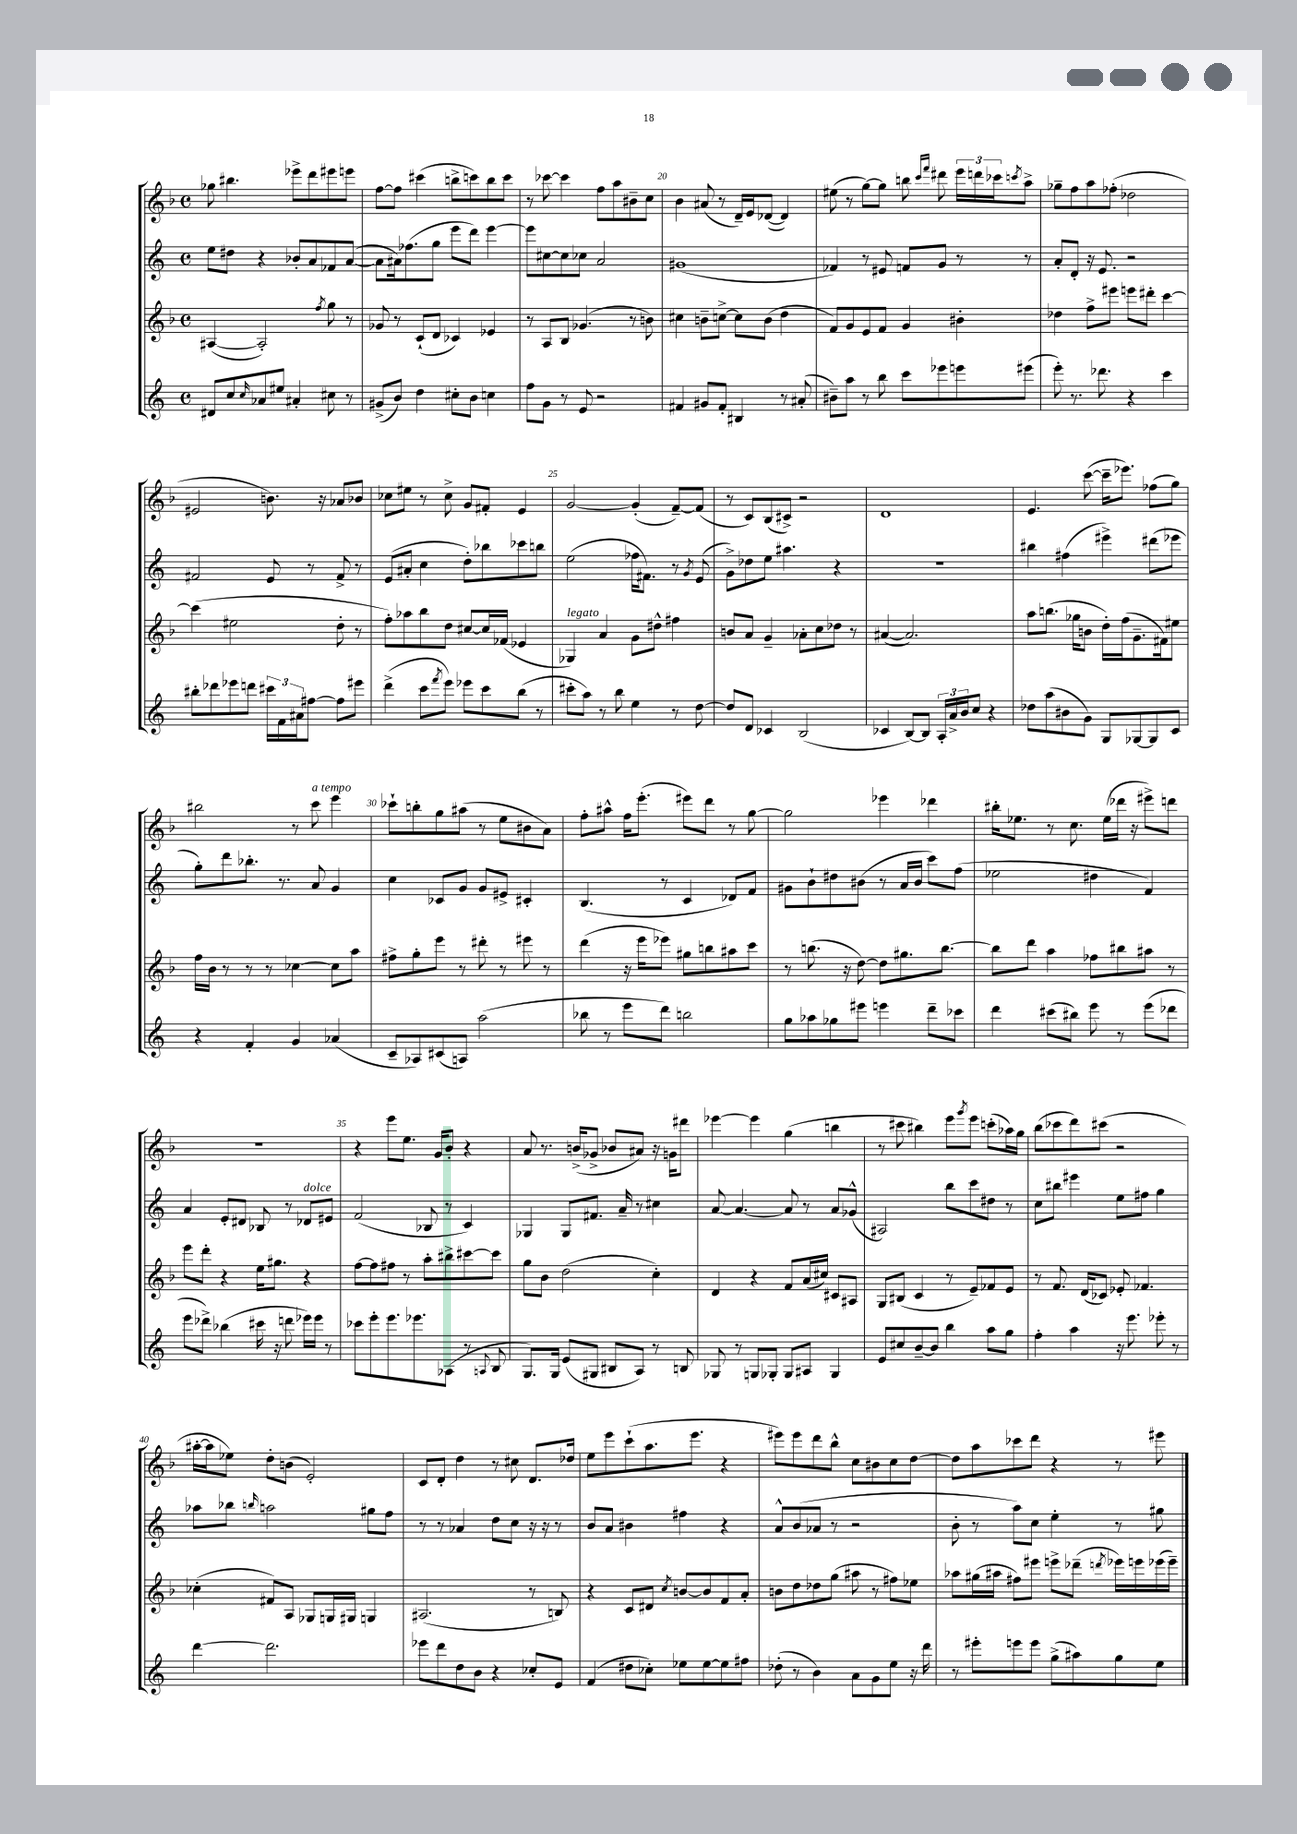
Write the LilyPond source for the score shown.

<<
\new StaffGroup <<
\new Staff = "s0" {
    \clef treble \key f \major \defaultTimeSignature \time 4/4
    ges''8 bis''4. ees'''8-> d'''8 eis'''8 e'''8 |
    f''8~ f''8 cis'''4( b''8-> c'''8) b''8 c'''8 |
    r8 ces'''8~ ces'''4 f''8 a''8 bis'8-- c''8 |
    bes'4 ais'8( r8 d'16--) e'16 des'8~( des'4) |
    eis''8( r8 g''8~) g''8 b''8 \grace { c'''16 f'''16 } dis'''8 \tuplet 3/2 { e'''16 d'''16 ces'''16 } \acciaccatura { c'''8 } a''8-> |
    ges''8-- f''8 a''8 fes''8-.( des''2 |
    eis'2 b'8.) r16 aes'8 bes'8 |
    ces''8 eis''8 r8 ces''8-> g'8 fis'8-. e'4 |
    g'2~ g'4-.( f'8~--) f'8( |
    r8 c'8) bes8( cis'8->) r2 |
    d'1 |
    e'4. c'''8~( c'''16-- ees'''8.) fes''8( g''8) |
    bis''2 r8 c'''8^\markup { \italic "a tempo" } e'''4 |
    ces'''8-! b''8-. g''8 ais''8( r8 e''8 bis'8 a'8) |
    f''8-. ais''8-^ f''16 e'''8.-.( eis'''8) d'''8 r8 g''8~ |
    g''2 ees'''4 des'''4 |
    bis''16-. ees''8. r8 c''8. ees''16( des'''16 r16 eis'''8->) d'''8 |
    r1 |
    r4 e'''8 e''8. g'16 bes'8-. r4 |
    a'8 r8. b'16->( ges'8-> bes'8 ais'8) r16 g'16 dis'''8 |
    ees'''4~ ees'''4 g''4( b''4 |
    r8 cis'''8 bis''4) e'''8 \acciaccatura { g'''8 } e'''8 c'''8-.( aes''16) g''16 |
    bes''8( ces'''8 d'''8) cis'''8( r2 |
    ais''16~-. ais''16 ees''8) d''8-. b'8( e'2-.) |
    c'8 d'8-. d''4 r8 cis''8 d'8. des''16 |
    e''8 e'''8 c'''8-!( a''8. e'''8. r4 |
    eis'''8) eis'''8 d'''8 bes''8-^ c''8 bis'8 c''8 d''8~ |
    d''8 a''8 ces'''8 d'''8 r4 r8 eis'''8 \bar "|." |
}
\new Staff = "s1" {
    \clef treble \key c \major \defaultTimeSignature \time 4/4
    e''8 dis''8 r4 bes'8-. a'8 fes'8 a'8~( |
    a'8 ais'16) fes''8.( g''8 e'''8 d'''8) e'''4~ |
    e'''8 cis''8~ cis''8 ces''8 a'2 |
    gis'1( |
    fes'4) r8 eis'8 f'8 g'8 r8 r8 |
    a'8-. d'8-. r16 e'8. r2 |
    fis'2 e'8 r8 fis'8-> r8 |
    e'8( ais'8-. c''4 d''8-.) bes''8 ces'''8 b''8 |
    e''2( fes''16 fis'8.) r8 \acciaccatura { g'8 } e'8( |
    g'8->) des''8 e''8 ais''4. r4 |
    R1 |
    bis''4 fis''4( eis'''4->) dis'''8( ees'''8 |
    g''8-.) d'''8 bes''8.-. r8. a'8 g'4 |
    c''4 ces'8 g'8 g'8 eis'8-> cis'4-. |
    b4.( r8 c'4 des'8) f'8 |
    gis'8 b'8-! dis''8 bis'8( r8 a'16 bis'16 c'''8) f''8( |
    ees''2 dis''4 f'4) |
    a'4 e'8-. dis'8 bes8 r8 des'8^\markup { \italic "dolce" } eis'8 |
    f'2( bes8 r8 c'4) |
    ges4 ges8 fis'8. a'16-- r8 cis''4 |
    a'8~ a'4.~ a'8 r8 a'8 ges'8-^( |
    ais2) b''8 c'''8 dis''8 r8 |
    c''8 bis''8 eis'''4 e''8 fis''8 g''4 |
    aes''8 bes''8 \grace { b''16 } a''2 gis''8 f''8 |
    r8 r8 aes'4 d''8 c''8 r16 r16 r8 |
    b'8 a'8 bis'4 fis''4 r4 |
    a'8-^ b'8( aes'8 r8 r2 |
    b'8-. r8 a''8) c''8 e''4-. r8 gis''8 \bar "|." |
}
\new Staff = "s2" {
    \clef treble \key f \major \defaultTimeSignature \time 4/4
    ais4~( ais2-.) \acciaccatura { f''8 } g''8 r8 |
    ges'8 r8 c'8-!( d'8 ces'4) ees'4 |
    r8 a8 bes8 ges'4.( r8 b'8) |
    cis''4 b'8-- c''8~-> c''8 b'8( d''4 |
    f'8) g'8 e'8 f'8 g'4 bis'4-. |
    des''4 f''8-> eis'''8 e'''8 dis'''8-. c'''4~ |
    c'''4( eis''2 d''8-. r8 |
    f''8-.) aes''8 bes''8 d''8 cis''8~ cis''16 fes'16( ees'4 |
    ges4^\markup { \italic "legato" }) a'4 g'8 dis''8-^ fis''4 |
    b'8 a'8 g'4-- aes'8-. c''8 des''8 r8 |
    ais'4~( ais'2.) |
    a''8 b''8.( ges''16 b'8 d''16-.) f''16( g'8.-- fis'16) eis''8 |
    f''16 bes'16 r8 r8 r8 ces''4~ ces''8 a''8 |
    fis''8-> g''8-. e'''8 r8 dis'''8-. r8 eis'''8 r8 |
    d'''4( r16 e'''16 ees'''8) gis''8 b''8 ais''8 c'''8 |
    r8 b''8.( r16 d''8~) d''8 gis''8. b''8.~ |
    b''8 d'''8 a''4 fes''8 bis''8 ais''8 r8 |
    e'''8 d'''8-. r4 e''16 gis''8. r4 |
    f''8~ f''8 fis''8 r8 a''8-. bis''8-> cis'''8~ cis'''8 |
    g''8 bes'8 d''2( c''4-.) |
    d'4 r4 f'8 a'16( cis''16) cis'8 ais8 |
    g8 bis8( c'4 r8 e'8--) fes'8 e'8 |
    r8 f'8. d'16( ces'8) ees'8-. fes'4. |
    ces''4-.( fis'8) a8 ges8 g16 gis16 g4 |
    ais2.( r8 b8) |
    r4 c'8 dis'8 \acciaccatura { c''8 } b'8~ b'8 f'8 a'8-. |
    b'8 d''8 des''8 g''8( ais''8 r8 fis''8) ees''8 |
    aes''8 gis''16( ais''16 fis''8) eis'''8 e'''8-> des'''8--( \acciaccatura { d'''8 } ees'''16) e'''16 ees'''16( ees'''16--) \bar "|." |
}
\new Staff = "s3" {
    \clef treble \key c \major \defaultTimeSignature \time 4/4
    dis'8 c''8 \grace { c''16 } aes'8 eis''8 ais'4-. cis''8 r8 |
    gis'8->( b'8) d''4 cis''8-. b'8 c''4 |
    f''8 g'8 r8 e'8 r2 |
    fis'4 gis'8 fis'8-. bis4 r8 ais'8-.( |
    bis'8--) a''8 r8 b''8 c'''8 ees'''8 e'''8 eis'''8( |
    e'''8-.) r8. des'''8. r4 c'''4 |
    bis''8-. des'''8 ees'''8 d'''8 \tuplet 3/2 { cis'''16 f'16 ais'16 } fis''8~ fis''8 eis'''8 |
    d'''4->( c'''8 \acciaccatura { f'''8 } e'''8) ees'''8 c'''8 b''8( r8 |
    cis'''8-. a''8) r8 b''8 e''4 r8 d''8~ |
    d''8 d'8 ces'4 b2( |
    ces'4 b8~) b8 \tuplet 3/2 { a16-. a'16-> b'16 } c''8 r4 |
    des''8 a''8( bis'8 g'8) g8 ges8~ ges8 c'8 |
    r4 f'4-. g'4 aes'4( |
    c'8-- aes8) cis'8( a8) a''2( |
    bes''8 r8 e'''8 d'''8) b''2 |
    g''8 aes''8 ges''8 eis'''8 e'''4 d'''8-- ces'''8 |
    d'''4 cis'''8( bis''8) e'''8 r8 e'''8( des'''8 |
    e'''8 des'''8->) bes''4( cis'''16 r16 d'''8 ees'''16) ees'''16 r8 |
    ces'''8 e'''8-. e'''8. ees'''8. aes8( r8 \appoggiatura { a8 } b8 |
    g8.) g16 e'8( gis8 bis8 a8) r8 b8 |
    ges8 r8 g8 ges8-. ges8 ais8 ges4 |
    e'8 cis''8 b'8~-- b'8 b''4 a''8 g''8 |
    f''4-. a''4 r16 e'''8. ees'''8-. r8 |
    d'''4~ d'''2. |
    ees'''8 d'''8 d''8 b'8 r4 ces''8-. e'8 |
    f'4( dis''8 ces''8-.) ees''8 ees''8~ ees''8 fis''8 |
    des''8-.( r8 b'4) a'8 g'8 e''8 r16 d'''16 |
    r8 eis'''8-. e'''8 e'''8 g''8->( ais''8) g''8 e''8 \bar "|." |
}
>>
>>
\layout { \context { \Score currentBarNumber = #17 \override BarNumber.break-visibility = ##(#f #t #t) barNumberVisibility = #(every-nth-bar-number-visible 5) } }
